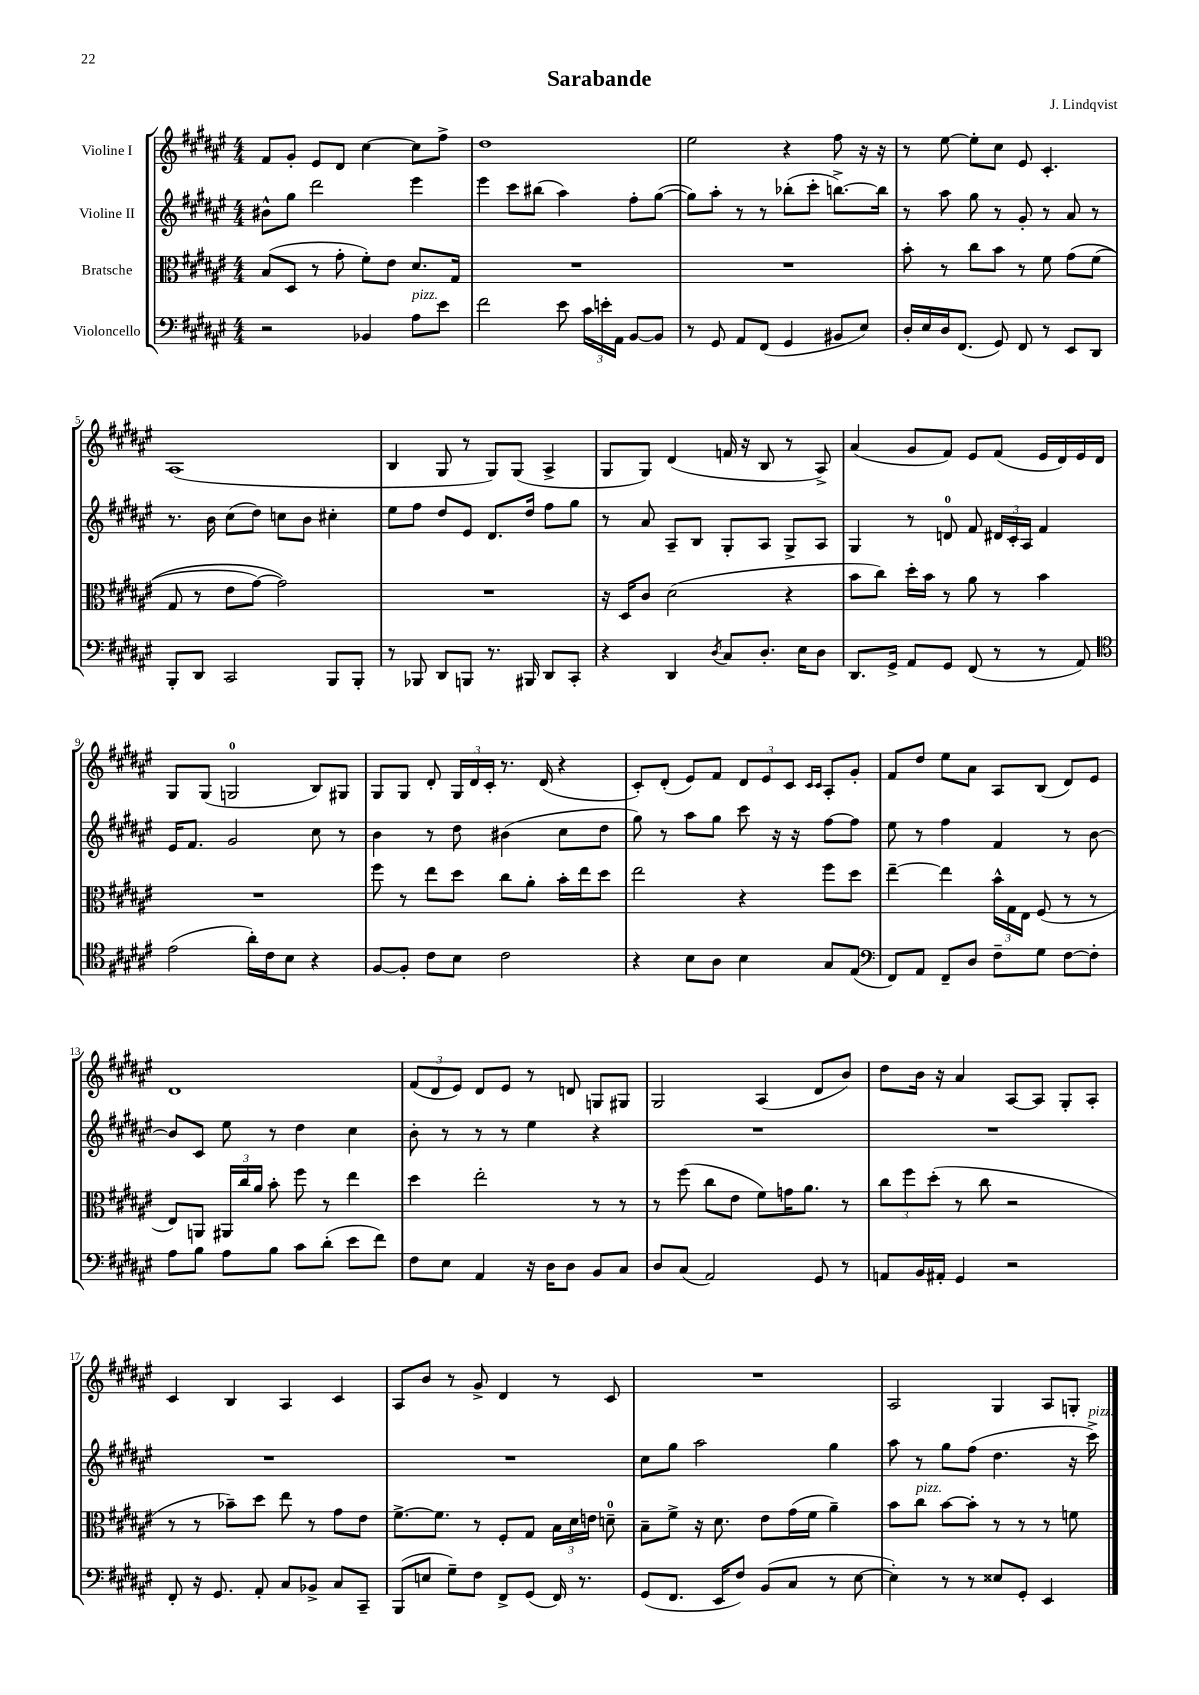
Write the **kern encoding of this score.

**kern	**kern	**kern	**kern
*part4	*part3	*part2	*part1
*staff4	*staff3	*staff2	*staff1
*I"Violoncello	*I"Bratsche	*I"Violine II	*I"Violine I
*clefF4	*clefC3	*clefG2	*clefG2
*k[f#c#g#d#a#e#]	*k[f#c#g#d#a#e#]	*k[f#c#g#d#a#e#]	*k[f#c#g#d#a#e#]
*M4/4	*M4/4	*M4/4	*M4/4
=1	=1	=1	=1
2r	(8B/L	8b#X^^\L	8f#/L
.	8D#/J	8gg#\J	8g#'/J
.	8r	2ddd#\	8e#/L
.	8g#'\	.	8d#/J
4BB-X/	8f#'\L)	.	[4cc#\
.	8e#\J	.	.
!LO:TX:a:i:t=pizz.	!	!	!
8A#\L	8.d#/L	4eee#\	8cc#\L]
8e#\J	.	.	8ff#^\J
.	16G#/Jk	.	.
=2	=2	=2	=2
2f#\	1r	4eee#\	1dd#
.	.	8ccc#\L	.
.	.	(8bb#X\J	.
8e#\	.	4aa#\)	.
24c#\LL	.	.	.
24en'\	.	.	.
24AA#\JJ	.	.	.
[8BB/L	.	8ff#'\L	.
8BB/J]	.	([8gg#\J	.
=3	=3	=3	=3
8r	1r	8gg#\L])	2ee#\
8GG#/	.	8aa#'\J	.
8AA#/L	.	8r	.
(8FF#/J	.	8r	.
4GG#/	.	(8bb-X'\L	4r
.	.	8ccc#'\J	.
8BB#X/L	.	[8.bbn^\L)	8ff#\
8E#/J)	.	.	16r
.	.	16bb\Jk]	16r
=4	=4	=4	=4
16D#'/LL	8b'\	8r	8r
16E#/	.	.	.
16D#/J	8r	8aa#\	[8ee#\
(8.FF#/J	.	.	.
.	8cc#\L	8gg#\	8ee#'\L]
8GG#/)	8b\J	8r	8cc#\J
8FF#/	8r	8g#'/	8e#/
8r	8f#\	8r	4.c#'/
8EE#/L	(8g#\L	8a#/	.
8DD#/J	(8f#\J	8r	.
!!LO:LB:g=z
=5	=5	=5	=5
8BBB'/L	8G#/	8.r	(1A#
8DD#/J	8r	.	.
.	.	16b\	.
2CC#/	8e#\L	(8cc#\L	.
.	[8g#\J)	8dd#\J)	.
.	2g#\])	8ccn\L	.
.	.	8b\J	.
8BBB/L	.	4cc#X'\	.
8BBB'/J	.	.	.
=6	=6	=6	=6
8r	1r	8ee#\L	4B/
8BBB-X/	.	8ff#\J	.
8DD#/L	.	8dd#/L	8G#/
8BBBn/J	.	8e#/J	8r
8.r	.	8.d#/L	8G#/L)
.	.	.	(8G#/J
16BBB#X/	.	16dd#/Jk	.
8DD#/L	.	8ff#\L	4A#^/
8CC#'/J	.	8gg#\J	.
=7	=7	=7	=7
4r	16r	8r	8G#/L
.	16D#/KL	.	.
.	8c#/J	8a#/	8G#/J)
4DD#/	(2d#\	8A#~/L	(4d#/
.	.	8B/J	.
8qD#/	.	.	.
8C#/L	.	8G#'/L	16fn/
.	.	.	16r
8.D#'/J	.	8A#/J	8B/
.	4r	8G#^/L	8r
16E#\KL	.	.	.
8D#\J	.	8A#/J	8A#^/)
=8	=8	=8	=8
8.DD#/L	8b\L	4G#/	(4a#/
.	8cc#\J)	.	.
16GG#^/Jk	.	.	.
8AA#/L	16dd#'\LL	8r	8g#/L
.	16b\JJ	.	.
8GG#/J	8r	8dn/	8f#/J)
(8FF#/	8a#\	8f#/	8e#/L
8r	8r	24d#X/LL	(8f#/J
.	.	24c#'/	.
.	.	24A#/JJ	.
8r	4b\	4f#/	16e#/LL
.	.	.	16d#/)
8AA#/)	.	.	16e#/
.	.	.	16d#/JJ
!!LO:LB:g=z
=9	=9	=9	=9
*clefC4	*	*	*
(2e#\	1r	16e#/KL	8G#/L
.	.	8.f#/J	.
.	.	.	(8G#/J
.	.	2g#/	2Gn/
16a#'\LL)	.	.	.
16c#\J	.	.	.
8B\J	.	.	.
4r	.	8cc#\	8B/L)
.	.	8r	8G#X/J
=10	=10	=10	=10
[8F#/L	8ff#\	4b\	8G#/L
8F#'/J]	8r	.	8G#/J
8c#\L	8ee#\L	8r	8d#'/
8B\J	8dd#\J	8dd#\	24G#/LL
.	.	.	24d#/
.	.	.	24c#'/JJ
2c#\	8cc#\L	(4b#X\	8.r
.	8a#'\J	.	.
.	.	.	(16d#/
.	16b'\LL	8cc#\L	4r
.	16ee#\J	.	.
.	8dd#\J	8dd#\J	.
=11	=11	=11	=11
4r	2ee#\	8gg#\)	8c#'/L)
.	.	8r	(8d#'/J
8B\L	.	8aa#\L	8e#/L)
8A#\J	.	8gg#\J	8f#/J
4B\	4r	8ccc#\	12d#/L
.	.	.	12e#/
.	.	16r	.
.	.	.	12c#/J
.	.	16r	.
.	.	.	16qqc#/LL
.	.	.	16qqc#/JJ
8G#/L	8ff#\L	[8ff#\L	8A#'/L
(8E#/J	8dd#\J	8ff#\J]	8g#'/J
=12	=12	=12	=12
*clefF4	*	*	*
8FF#/L)	[4ee#~\	8ee#\	8f#/L
8AA#/J	.	8r	8dd#/J
8FF#~/L	4ee#\]	4ff#\	8ee#\L
8D#/J	.	.	8a#\J
8F#~\L	24b^^\LL	4f#/	8A#/L
.	24G#\	.	.
.	24E#\JJ	.	.
8G#\J	(8F#/	.	(8B/J
[8F#\L	8r	8r	8d#/L)
8F#'\J]	8r	[8b\	8e#/J
!!LO:LB:g=z
=13	=13	=13	=13
8A#\L	8E#/L)	8b/L]	1d#
8B\J	8AAn/J	8c#/J	.
8A#\L	24AA#X/LL	8ee#\	.
.	24cc#/	.	.
.	24a#/JJ	.	.
8B\J	8b'\	8r	.
8c#\L	8ff#\	4dd#\	.
(8d#'\J	8r	.	.
8e#\L	4ee#\	4cc#\	.
8f#\J)	.	.	.
=14	=14	=14	=14
8F#\L	4dd#\	8b'\	(12f#/L
.	.	.	12d#/
8E#\J	.	8r	.
.	.	.	12e#/J)
4AA#/	2ee#'\	8r	8d#/L
.	.	8r	8e#/J
16r	.	4ee#\	8r
16D#\KL	.	.	.
8D#\J	.	.	8dn/
8BB/L	8r	4r	8Gn/L
8C#/J	8r	.	8G#X/J
=15	=15	=15	=15
8D#/L	8r	1r	2G#/
(8C#/J	(8ff#\	.	.
2AA#/)	8cc#\L	.	.
.	8e#\J	.	.
.	8f#\L)	.	(4A#/
.	16gn\K	.	.
.	8.a#\J	.	.
8GG#/	.	.	8d#/L
8r	8r	.	8b/J)
=16	=16	=16	=16
8AAn/L	12cc#\L	1r	8dd#\L
.	12ff#\	.	.
16BB/L	.	.	16b\Jk
.	(12dd#'\J	.	.
16AA#X'/JJ	.	.	16r
4GG#/	8r	.	4a#/
.	8cc#\	.	.
2r	2r	.	[8A#/L
.	.	.	8A#/J]
.	.	.	8G#'/L
.	.	.	8A#'/J
!!LO:LB:g=z
=17	=17	=17	=17
8FF#'/	8r	1r	4c#/
16r	8r	.	.
8.GG#/	.	.	.
.	8b-X~\L)	.	4B/
8AA#'/	8dd#\J	.	.
8C#/L	8ee#\	.	4A#/
8BB-X^/J	8r	.	.
8C#/L	8g#\L	.	4c#/
8CC#~/J	8e#\J	.	.
=18	=18	=18	=18
(8BBB/L	[8.f#^\L	1r	8A#/L
8En/J	.	.	8b/J
.	8.f#\J]	.	.
8G#~\L)	.	.	8r
8F#\J	8r	.	8g#^/
8FF#^/L	8F#'/L	.	4d#/
(8GG#/J	8G#/J	.	.
16FF#/)	24B\LL	.	8r
.	24d#\	.	.
8.r	.	.	.
.	24en\JJ	.	.
.	8dn~\	.	8c#/
=19	=19	=19	=19
(8GG#/L	8B~\L	8cc#\L	1r
8.FF#/J	8f#^\J	8gg#\J	.
.	16r	2aa#\	.
16EE#/KL	8.d#\	.	.
8F#/J)	.	.	.
(8BB/L	8e#\L	.	.
8C#/J	(16g#\L	.	.
.	16f#\JJ	.	.
8r	4a#~\)	4gg#\	.
[8E#\	.	.	.
=20	=20	=20	=20
4E#'\])	8b\L	8aa#\	2A#/
!	!LO:TX:a:i:t=pizz.	!	!
.	8cc#\J	8r	.
8r	[8b\L	8gg#\L	.
8r	8b'\J]	(8ff#\J	.
8E##X/L	8r	4.dd#\	4G#/
8GG#'/J	8r	.	.
4EE#/	8r	.	8A#/L
.	8fn\	16r	8Gn'/J
!	!	!LO:TX:a:i:t=pizz.	!
.	.	16ccc#^\)	.
==	==	==	==
*-	*-	*-	*-
